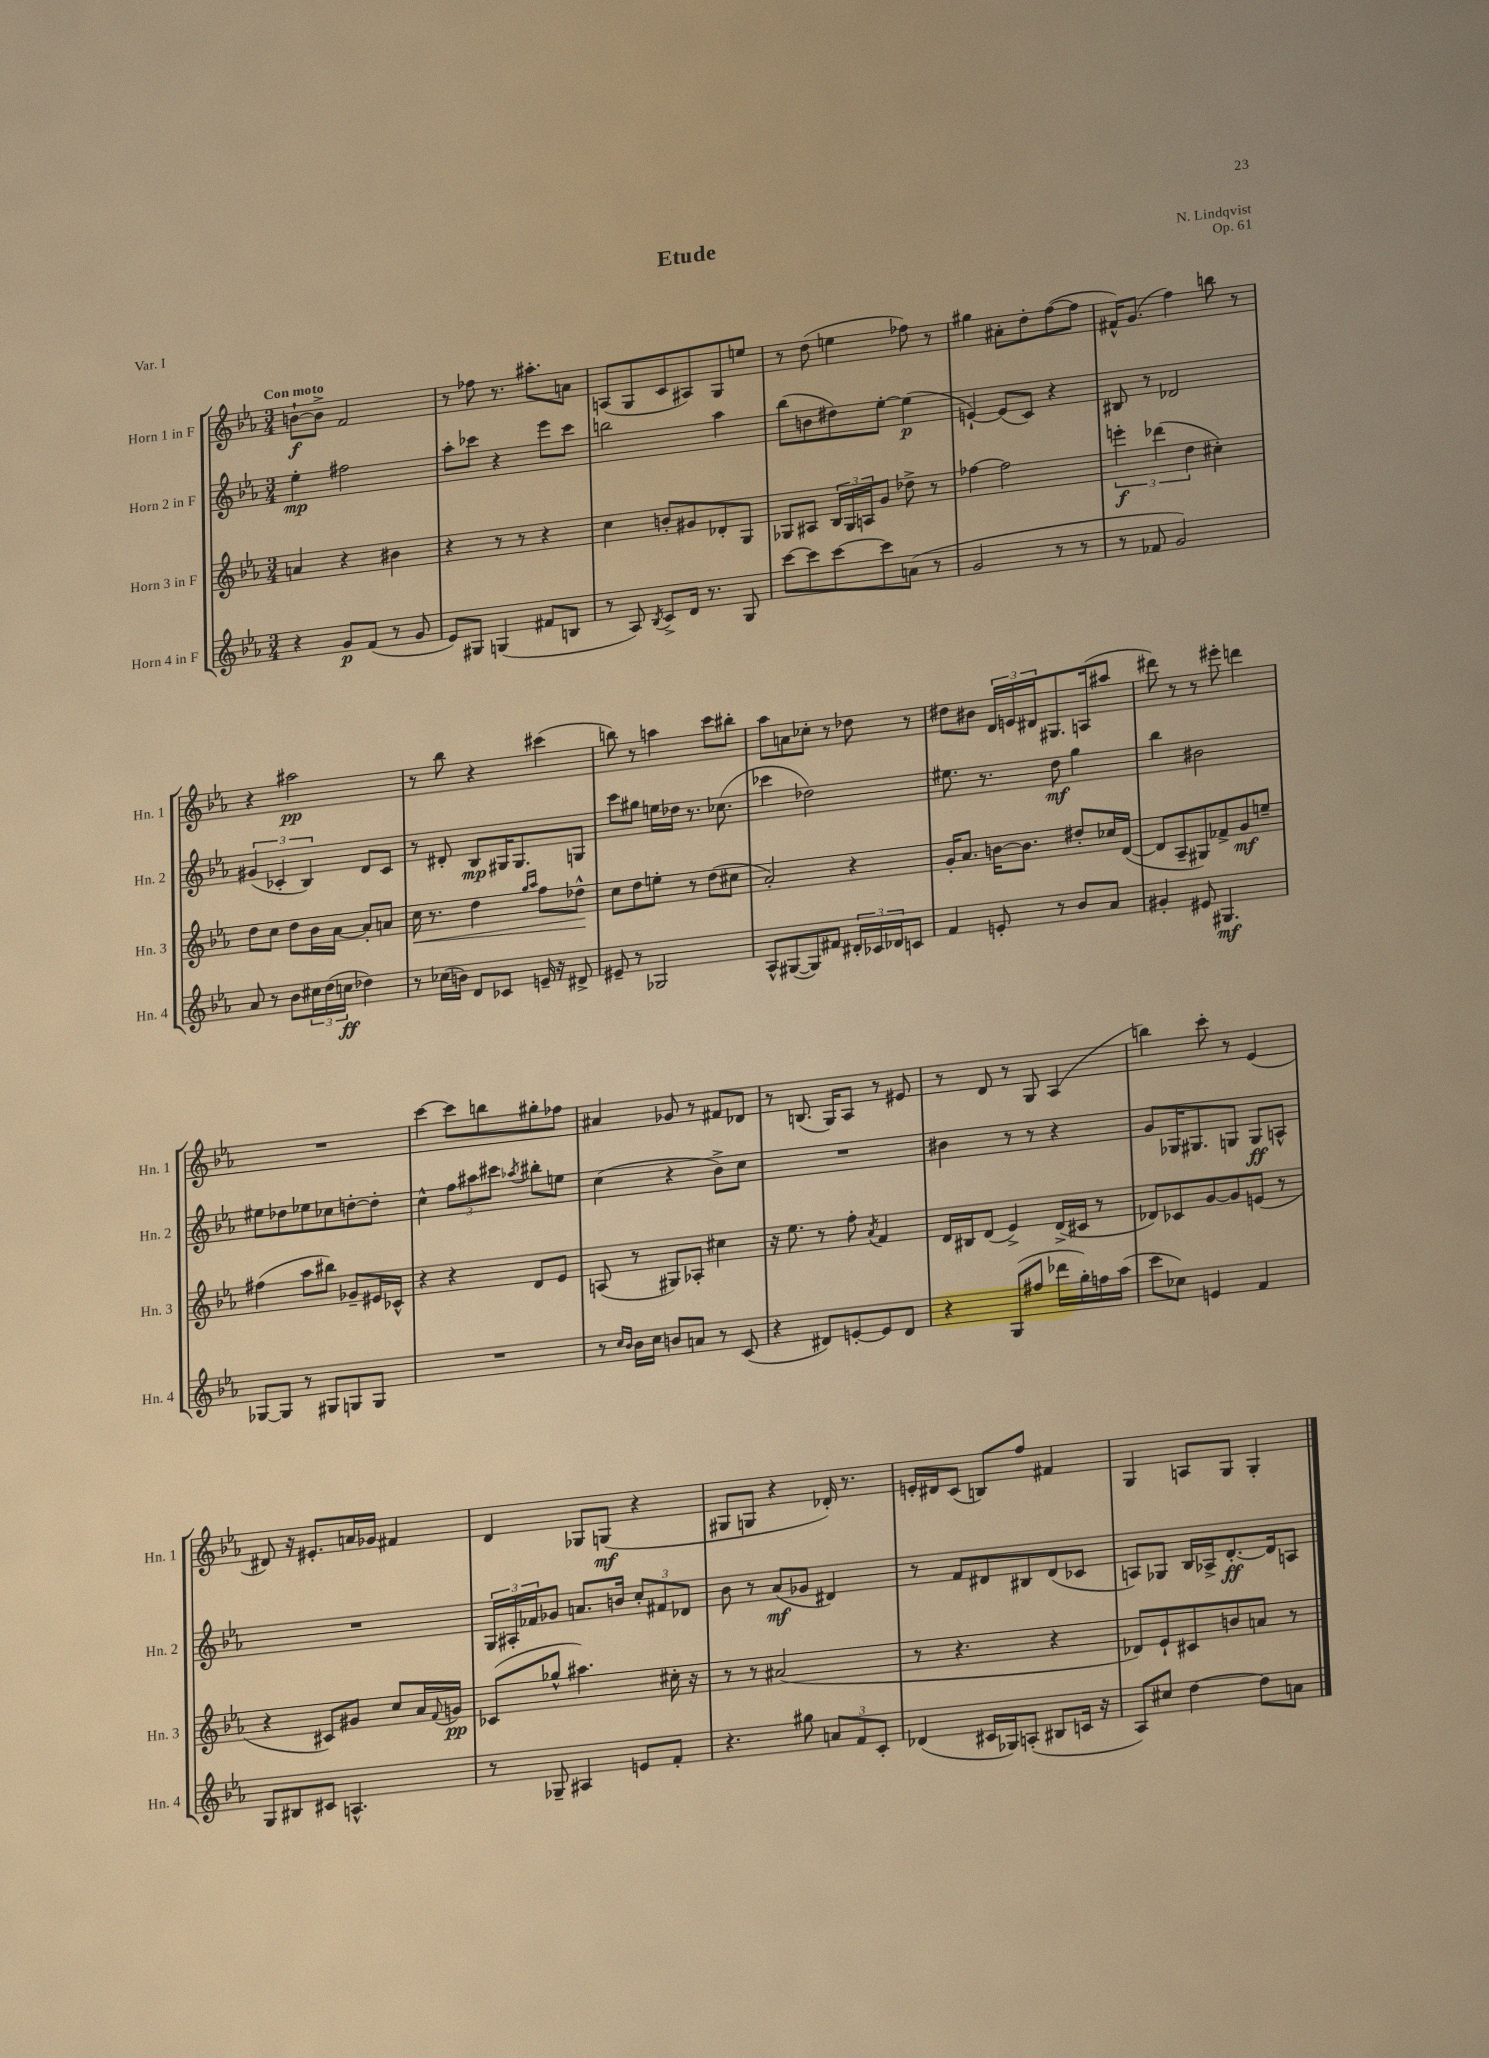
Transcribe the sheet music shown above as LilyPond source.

\header { title = "Etude" composer = "N. Lindqvist" opus = "Op. 61" piece = "Var. I" }
<<
\new StaffGroup <<
\new Staff = "s0" \with { instrumentName = "Horn 1 in F" shortInstrumentName = "Hn. 1" } {
    \clef treble \key ees \major \numericTimeSignature \time 3/4 \tempo "Con moto"
    b'8~-!\f b'8-> f'2 |
    r8 fes''8 r8. ais''8.-. a'8 |
    a8( g8 c'8 ais8) g8 e''8 |
    r8 d''8( e''4 fes''8) r8 |
    gis''4 ais'8-. d''8-. f''8~( f''8 |
    fis'16-^) g'8.( f''4) b''8 r8 |
    r4 ais''2\pp |
    r8 bes''8 r4 cis'''4( |
    b''8) r8 a''4 c'''8 bis''8-. |
    aes''8 a'8 ces''8-. r8 des''8 r8 |
    dis''8 bis'8 \tuplet 3/2 { d'16 e'16 dis'16 } gis8. a16( ais''8 |
    dis'''8) r8 r8 eis'''8-. d'''4 |
    R2. |
    c'''4~ c'''8 b''8 gis''8-. fes''8 |
    ais'4 ges'8 r8 fis'8 des'8 |
    r8 b8.( g16) aes8 r8 eis'8 |
    r8 d'8 r8 g8 aes4( |
    b''4) c'''8-. r8 ees'4( |
    dis'8) r16 eis'8.-. a'16 ges'16 fis'4 |
    d'4 ges8 g8\mf( r4 |
    gis8 g8 r4 des'16-.) r8. |
    e'16-. dis'16 c'8( b8) f''8 fis'4 |
    g4 a8 g8 g4-. \bar "|." |
}
\new Staff = "s1" \with { instrumentName = "Horn 2 in F" shortInstrumentName = "Hn. 2" } {
    \clef treble \key ees \major \numericTimeSignature \time 3/4
    ees''4-.\mp fis''2 |
    aes''8-. ces'''8 r4 ees'''8 ces'''8 |
    b''2 aes''4 |
    bes''8( b'8 dis''8) ees''8~-. ees''4\p( |
    e'4~-!) e'8( c'8) r4 |
    bis8 r8 des'2 |
    \tuplet 3/2 { gis'4( ces'4-. bes4) } d'8 ces'8 |
    r8 dis'8-. bes8\mp gis16 gis8. g8 |
    c'''8 gis''8 e''16 des''16 r8. ces''8.( |
    ces'''4 des''2) |
    eis''8. r8. d''8\mf g''4 |
    bes''4 bis'2 |
    eis''8 des''8 ees''8 ces''8 d''8~-. d''8-. |
    c''4-^ \tuplet 3/2 { f''8 ais''8 cis'''8 } \acciaccatura { aes''8 } bis''8-. e''8 |
    c''4( r4 bes'8->) c''8 |
    R2. |
    bis'4 r8 r8 r4 |
    g'8 ges16 gis8. g8 g8\ff a8-^ |
    R2. |
    \tuplet 3/2 { g16 ais16-. fes'16 } ges'8 a'8. b'16 \tuplet 3/2 { c''8-. fis'8 des'8 } |
    bes'8 r8 aes'8\mf( ges'8 dis'4) |
    r8 f'8 dis'8 bis8 dis'8( ces'8 |
    a8) ges8 bes16 aes16-> d'8.~-.\ff d'16 a8 \bar "|." |
}
\new Staff = "s2" \with { instrumentName = "Horn 3 in F" shortInstrumentName = "Hn. 3" } {
    \clef treble \key ees \major \numericTimeSignature \time 3/4
    a'4 r4 bis'4 |
    r4 r8 r8 r4 |
    c''4 b'8-. gis'8 des'8-. g8 |
    ges8 ais8 \tuplet 3/2 { bes16 ges16 a16 } g'8 des''8-> r8 |
    fes''4~ fes''2 |
    \tuplet 3/2 { e'''4-.\f des'''4( d''4 } cis''4-.) |
    d''8 c''8 d''8 bes'16 aes'16~ aes'8-. a'8 |
    c''16\< r8. d''4 \grace { g''16 aes''16 } f''8 des''8-^\! |
    c''8 d''8 e''8-. r8 d''8( cis''8 |
    aes'2-.) r4 |
    g'16-. aes'8. b'16~ b'8. dis''8-. ces''16 d'16~( |
    d'8 aes8-- gis8) fes'8-> g'8\mf e''8-- |
    fis''4( aes''8 bis''8) ges'8-- eis'16 ces'16-^ |
    r4 r4 d'8 ees'8 |
    a8( r8 gis8) aes8-. cis''4 |
    r16 ees''8. r8 f''8-. \acciaccatura { aes'8 } f'4 |
    d'16 bis16 d'8( ees'4->) d'16->( cis'16 r8 |
    des'8) ces'8 g'8~ g'8 e'8( r8 |
    r4 cis'8) gis'8 c''8 aes'16 \appoggiatura { f'8 } g'16\pp |
    ces'8( ges''8-^ ais''4.) cis''16-. r16 |
    r8 r8 ais'2( |
    r8 r4. r4 |
    des'8) ees'8-! cis'8 b'8 a'8 r8 \bar "|." |
}
\new Staff = "s3" \with { instrumentName = "Horn 4 in F" shortInstrumentName = "Hn. 4" } {
    \clef treble \key ees \major \numericTimeSignature \time 3/4
    r4 g'8\p f'8( r8 g'8 |
    ees'8) gis8 g4( fis'8 b8 |
    r8 aes8) \acciaccatura { bes8 } c'8-> d'16 r8. g8 |
    c'''8~ c'''8 c'''8~ c'''8 a'8( r8 |
    g'2 r8 r8 |
    r8 fes'8 g'2) |
    aes'8 r8 bes'8 \tuplet 3/2 { cis''16 d''16( c''16\ff } des''4) |
    r8 ces''16( b'16) d'8 ces'8 e'16-- r16 dis'8-> |
    eis'8-- r8 ges2 |
    aes8-^ gis8~( gis8) fis'8 \tuplet 3/2 { dis'16-. ces'16 des'16 } c'8 |
    f'4 e'8-. r8 bes'8 aes'8 |
    gis'4-. eis'8 gis4.\mf |
    ges8~ ges8 r8 gis8 g8 g8 |
    R2. |
    r8 \grace { c''16 bes'16 } bes'16 c''16 b'8 a'8 r8 c'8( |
    r4 dis'8) e'8~-. e'8 dis'8 |
    r4 g8( fis''8 des'''16 g''16-.) f''16 aes''16( |
    c'''8 ces''8) e'4 f'4 |
    g8 bis8 cis'8 a4.-^ |
    r8 ges8-- ais4 e'8 f'8-. |
    r4. gis''8 \tuplet 3/2 { a'8 f'8 c'8-. } |
    des'4( cis'16 ges16) a8-.( bis8 c'16 r16 |
    aes8) cis''8 d''4~ d''8 a'8 \bar "|." |
}
>>
>>
\layout { \context { \Score \remove "Bar_number_engraver" } }
